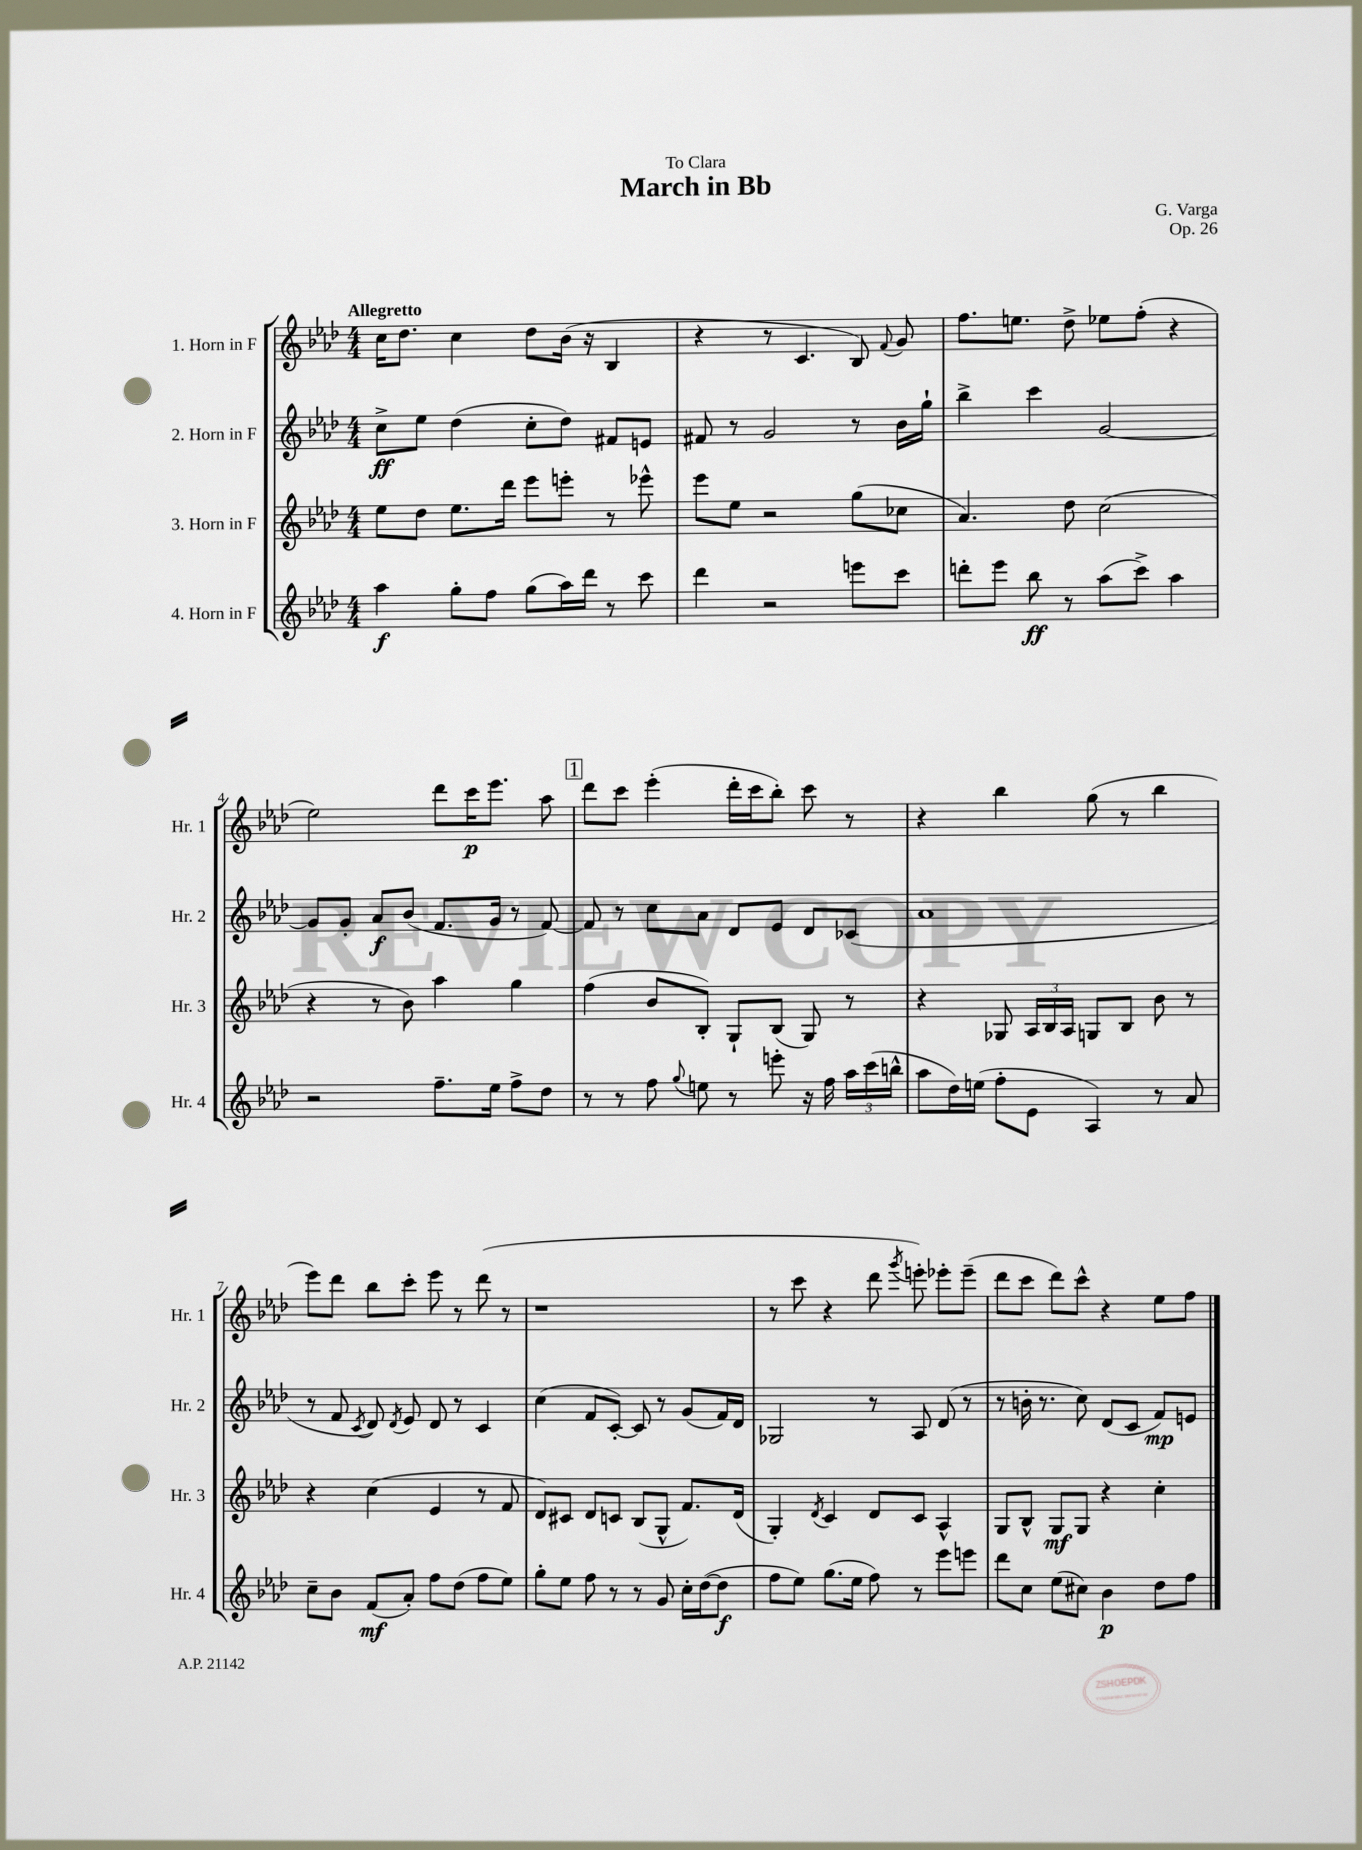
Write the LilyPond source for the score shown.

\header { title = "March in Bb" composer = "G. Varga" dedication = "To Clara" opus = "Op. 26" }
<<
\new StaffGroup <<
\new Staff = "s0" \with { instrumentName = "1. Horn in F" shortInstrumentName = "Hr. 1" } {
    \clef treble \key aes \major \numericTimeSignature \time 4/4 \tempo "Allegretto"
    \autoBeamOff c''16[ des''8.] c''4 des''8[ bes'16]( r16 bes4 |
    r4 r8 c'4. bes8) \appoggiatura { f'8 } g'8 |
    f''8.[ e''8.] des''8-> ees''8[ f''8]-.( r4 |
    ees''2) des'''8[ c'''16\p ees'''8.] aes''8 |
    \mark \markup { \box "1" } des'''8[ c'''8] ees'''4-.( des'''16[-. c'''16 bes''8]-.) c'''8 r8 |
    r4 bes''4 g''8( r8 bes''4 |
    ees'''8[) des'''8] bes''8[ c'''8]-. ees'''8 r8 des'''8( r8 |
    r1 |
    r8 c'''8 r4 des'''8 \acciaccatura { g'''8 } e'''8-.) ees'''8[-. ees'''8]--( |
    des'''8[ c'''8] des'''8[) c'''8]-^ r4 ees''8[ f''8] \bar "|." |
}
\new Staff = "s1" \with { instrumentName = "2. Horn in F" shortInstrumentName = "Hr. 2" } {
    \clef treble \key aes \major \numericTimeSignature \time 4/4
    \autoBeamOff c''8[->\ff ees''8] des''4( c''8[-. des''8]) fis'8[ e'8] |
    fis'8 r8 g'2 r8 bes'16[ g''16]-! |
    bes''4-> c'''4 g'2~ |
    g'8[ g'8]-. aes'8[\f bes'8]( f'8.[ g'16] r8 f'8~) |
    \mark \markup { \box "1" } f'8 r8 c''8[ aes'8] des'8[ ees'8] des'8[ ces'8]( |
    aes'1 |
    r8 f'8 \acciaccatura { c'8 } des'8) \acciaccatura { des'8 } ees'8 des'8 r8 c'4 |
    c''4( f'8[ c'8]~-.) c'8 r8 g'8[( f'16) des'16] |
    ges2 r8 aes8 des'8( r8 |
    r8 b'16-. r8. c''8) des'8[( c'8] f'8[\mp) e'8] \bar "|." |
}
\new Staff = "s2" \with { instrumentName = "3. Horn in F" shortInstrumentName = "Hr. 3" } {
    \clef treble \key aes \major \numericTimeSignature \time 4/4
    \autoBeamOff ees''8[ des''8] ees''8.[ des'''16] ees'''8[ e'''8]-. r8 ees'''8-^ |
    ees'''8[ ees''8] r2 g''8[( ces''8] |
    aes'4.) des''8 c''2( |
    r4 r8 bes'8) aes''4 g''4 |
    \mark \markup { \box "1" } f''4( bes'8[ bes8]-.) g8[-! bes8]( g8) r8 |
    r4 ges8 \tuplet 3/2 { aes16[ bes16 aes16] } g8[ bes8] bes'8 r8 |
    r4 c''4( ees'4 r8 f'8 |
    des'8[) cis'8] des'8[ c'8] bes8[( g8]-^ f'8.[) des'16]( |
    g4-.) \acciaccatura { des'8 } c'4 des'8[ c'8] aes4-^ |
    g8[ bes8]-^ g8[\mf g8] r4 c''4-. \bar "|." |
}
\new Staff = "s3" \with { instrumentName = "4. Horn in F" shortInstrumentName = "Hr. 4" } {
    \clef treble \key aes \major \numericTimeSignature \time 4/4
    \autoBeamOff aes''4\f g''8[-. f''8] g''8[( aes''16) des'''16] r8 c'''8 |
    des'''4 r2 e'''8[ c'''8] |
    d'''8[-. ees'''8] bes''8\ff r8 aes''8[( c'''8]->) aes''4 |
    r2 f''8.[-- ees''16] f''8[-> des''8] |
    \mark \markup { \box "1" } r8 r8 f''8 \appoggiatura { g''8 } e''8 r8 e'''8-. r16 f''16 \tuplet 3/2 { aes''16[ c'''16( b''16]-^ } |
    aes''8[ des''16) e''16]( f''8[-. ees'8] aes4) r8 aes'8 |
    c''8[-- bes'8] f'8[\mf( aes'8]-.) f''8[ des''8]( f''8[ ees''8]) |
    g''8[-. ees''8] f''8 r8 r8 g'8 c''16[-. des''16~( des''8]\f |
    f''8[ ees''8]) g''8.[( ees''16] f''8) r8 ees'''8[ e'''8] |
    des'''8[ c''8] ees''8[( cis''8]) bes'4\p des''8[ f''8] \bar "|." |
}
>>
>>
